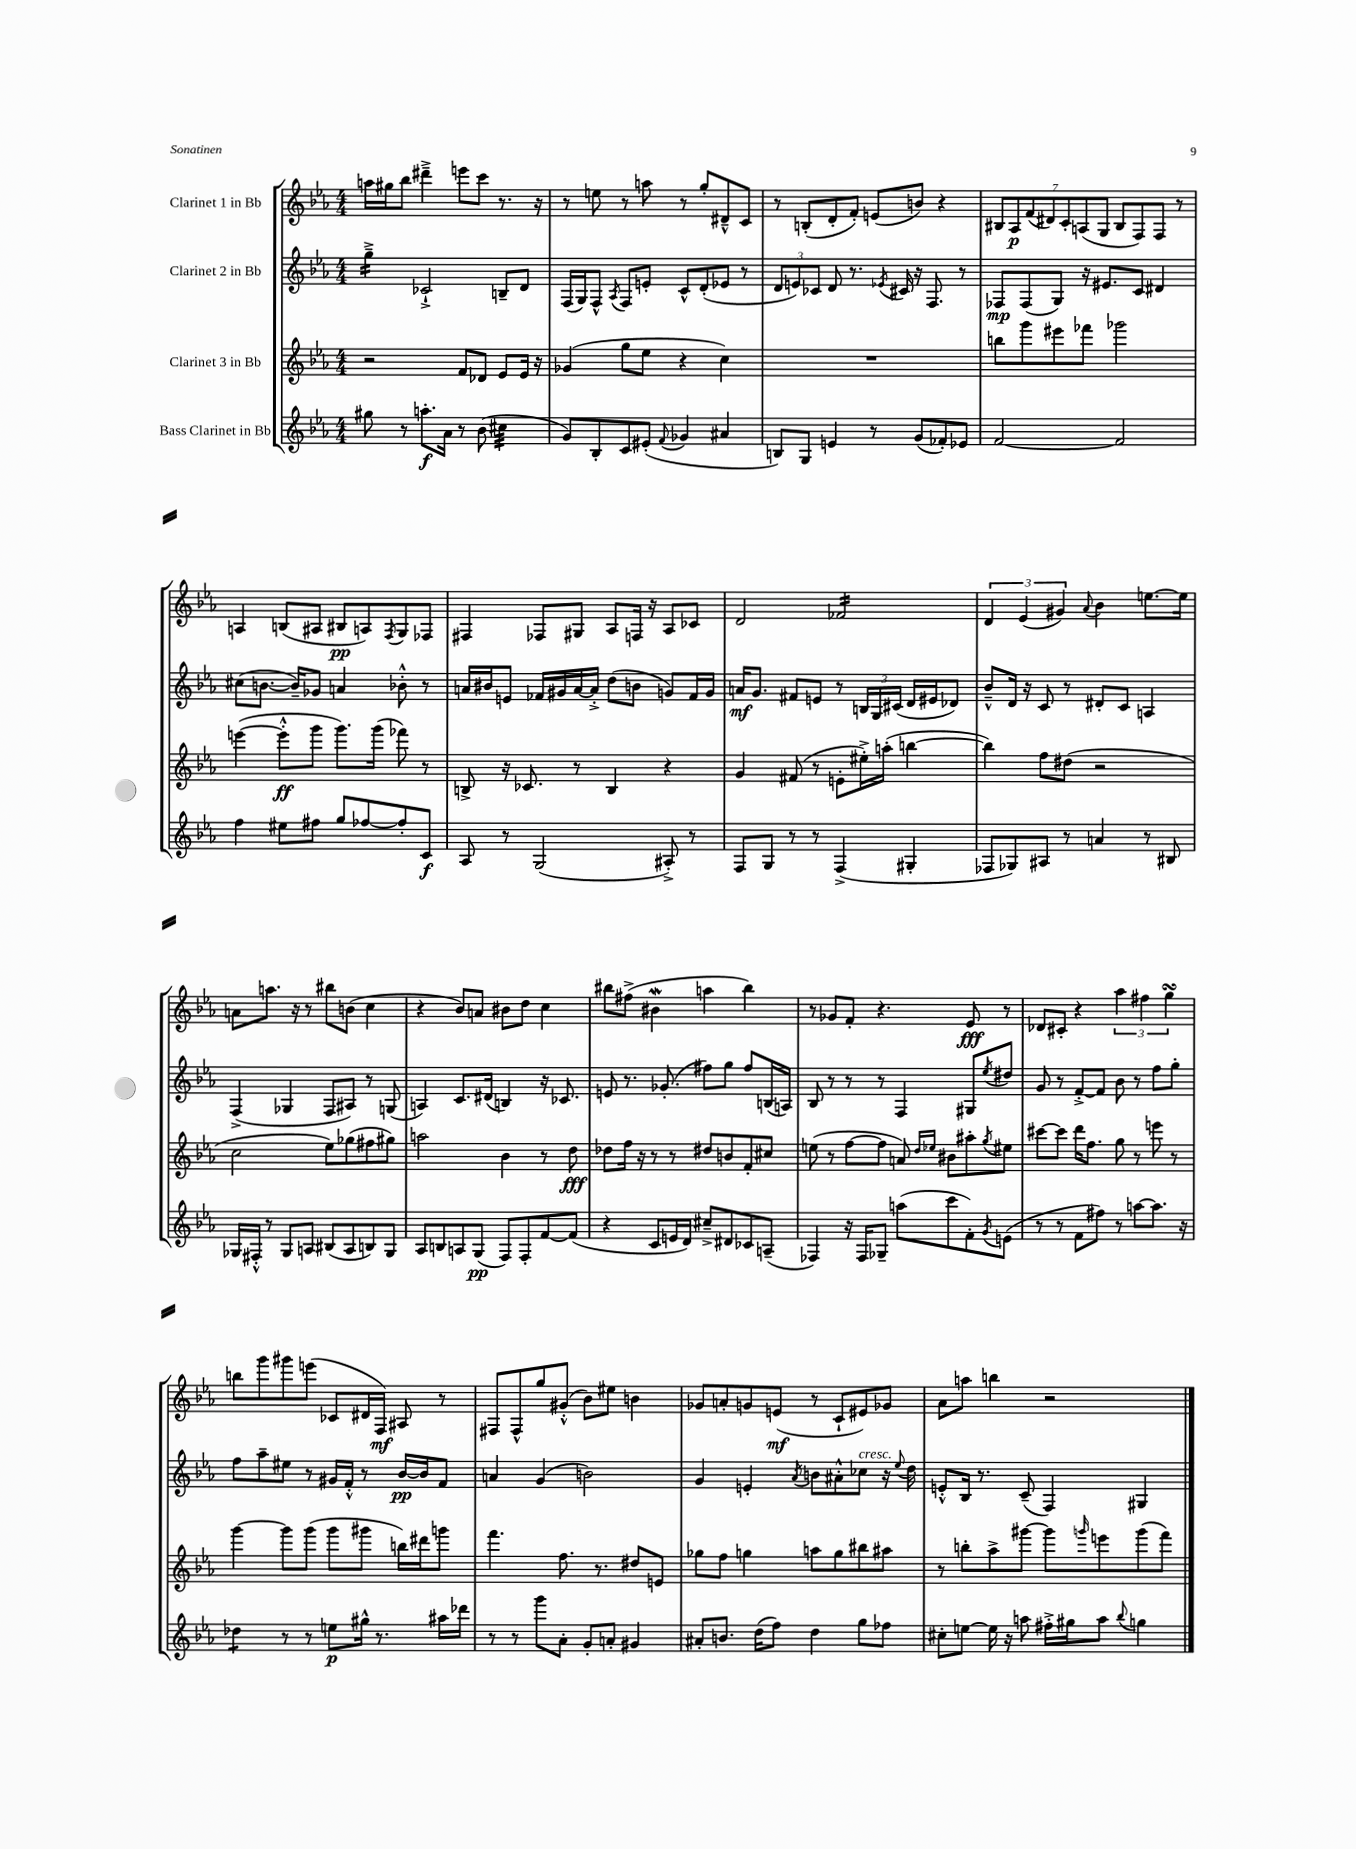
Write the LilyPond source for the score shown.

<<
\new StaffGroup <<
\new Staff = "s0" \with { instrumentName = "Clarinet 1 in Bb" } {
    \clef treble \key ees \major \numericTimeSignature \time 4/4
    a''16 gis''16 bes''8 dis'''4---> e'''8 c'''8 r8. r16 |
    r8 e''8 r8 a''8 r8 g''8-. dis'8---^ c'8 |
    r8 b8-.( d'8-. f'8-.) e'8( b'8) r4 |
    \tuplet 7/4 { bis8 aes8\p f'8( dis'8) c'8-. a8( g8 } bis8 f8) f8 r8 |
    a4 b8( ais8 bis8\pp a8) \acciaccatura { f8 } g8 fes8 |
    fis4 fes8 gis8 aes8 f16 r16 aes8 ces'8 |
    d'2 fes'2:16 |
    \tuplet 3/2 { d'4 ees'4( gis'4) } \appoggiatura { aes'8 } bes'4 e''8.~ e''16 |
    a'8 a''8. r16 r8 bis''8 b'8( c''4 |
    r4 bes'8) a'8 bis'8 d''8 c''4 |
    bis''8 fis''8->( bis'4\mordent a''4 bis''4) |
    r8 ges'8 f'8-. r4. ees'8\fff r8 |
    des'8 cis'8-. r4 \tuplet 3/2 { aes''4 fis''4 g''4\turn } |
    b''8 g'''8 gis'''8 e'''8( ces'8 dis'16 f16\mf) ais8 r8 |
    fis8 fis8-^ g''8 gis'8-.-^( bes'8) eis''8 b'4 |
    ges'8 a'8-. g'8 e'8\mf( r8 c'8-! eis'8) ges'8 |
    aes'8 a''8 b''4 r2 \bar "|." |
}
\new Staff = "s1" \with { instrumentName = "Clarinet 2 in Bb" } {
    \clef treble \key ees \major \numericTimeSignature \time 4/4
    g''4:16---> ces'2-!-> b8-- d'8 |
    f16( g16) f8-^ \acciaccatura { aes8 } f8 e'8-. c'8-^ d'8-.( ees'8 r8 |
    \tuplet 3/2 { d'8 e'8) ces'8 } d'8 r8. \acciaccatura { ees'8 } cis'16 r16 f8. r8 |
    fes8\mp fes8( g8) r16 eis'8. c'8 dis'4 |
    cis''8( b'8.~ b'16--) ges'8 a'4 bes'8-.-^ r8 |
    a'16 bis'16 e'8 fes'16 gis'16 a'16~ a'16-.-> d''8( b'8 g'8) fes'16 g'16 |
    a'16\mf g'8. fis'8 e'8 r8 \tuplet 3/2 { b16 g16 cis'16( } d'16 eis'16 des'8) |
    bes'8---^ d'16 r16 c'8 r8 dis'8-. c'8 a4 |
    f4->( ges4 f8 ais8) r8 g8( |
    a4) c'8. dis'16( b4) r16 ces'8. |
    e'8 r8. ges'8.-.( fis''8) g''8 fis''8 b16( a16) |
    bes8 r8 r8 r8 f4 gis8 \acciaccatura { ees''8 } dis''8 |
    g'8 r8 f'8~-.-> f'8 bes'8 r8 f''8 g''8-. |
    f''8 aes''8-- eis''8 r8 gis'16 f'16-.-^ r8 bes'16~\pp bes'16 f'8 |
    a'4 g'4( b'2) |
    g'4 e'4-. \acciaccatura { aes'8 } b'8 ais'8-.-^ ces''8^\markup { \italic "cresc." } r16 \appoggiatura { ees''8 } d''16 |
    e'8-.-^ bes16 r8. c'8--( f4) gis4 \bar "|." |
}
\new Staff = "s2" \with { instrumentName = "Clarinet 3 in Bb" } {
    \clef treble \key ees \major \numericTimeSignature \time 4/4
    r2 f'8 des'8 ees'8 ees'16 r16 |
    ges'4( g''8 ees''8 r4 c''4) |
    R1 |
    b''8 g'''8 eis'''8 fes'''8 ges'''2 |
    e'''4~( e'''8-.-^\ff g'''8 g'''8.) g'''16( fes'''8) r8 |
    b8-> r16 ces'8. r8 b4 r4 |
    g'4 fis'8( r8 e'8-. eis''16-.->) a''16-.( b''4~ |
    b''4) f''8 dis''8( r2 |
    c''2 ees''8) ges''8( fis''8 gis''8) |
    a''2 bes'4 r8 d''8\fff |
    des''8 f''16 r16 r8 r8 dis''8 b'8 f'8-. cis''8 |
    e''8( r8 f''8~ f''8 a'8) \grace { d''16 ees''16 } bis'8 ais''8-. \acciaccatura { g''8 } eis''8 |
    cis'''8~ cis'''8 d'''16 f''8. g''8 r8 e'''8 r8 |
    g'''4~ g'''8 g'''8( g'''8 gis'''8 b''16) dis'''16 g'''8 |
    f'''4. f''8. r8. dis''8 e'8 |
    ges''8 f''8 g''4 a''8 g''8 bis''8 ais''8 |
    r8 b''8-. aes''8-> gis'''8~ gis'''8 \grace { g'''16 } e'''8 g'''8( f'''8) \bar "|." |
}
\new Staff = "s3" \with { instrumentName = "Bass Clarinet in Bb" } {
    \clef treble \key ees \major \numericTimeSignature \time 4/4
    gis''8 r8 a''8.-.\f aes'16 r8 bes'8( cis''4:32 |
    g'8) bes8-. c'8 eis'8-.( \appoggiatura { f'8 } ges'4 ais'4 |
    b8) g8 e'4 r8 g'8( fes'8-.) ees'8 |
    f'2~ f'2 |
    f''4 eis''8 fis''8 g''8 fes''8~ fes''8-. c'8\f |
    aes8 r8 g2( ais8-.->) r8 |
    f8 g8 r8 r8 f4->( gis4-. |
    fes8 ges8) ais8 r8 a'4 r8 bis8 |
    ges16 fis16-.-^ r8 ges8 a8 bis8( a8 b8) ges8 |
    aes8 b8 a8 g8\pp( f8) f8-. f'8~ f'8( |
    r4 c'8 e'16 d'16) cis''8---> dis'8 ces'8 a8--( |
    fes4) r16 fes16 ges8-- a''8( c'''8 f'8-.) \acciaccatura { g'8 } e'8( |
    r8 r8 f'8 fis''8) r8 a''8~ a''8. r16 |
    des''4:8 r8 r8 e''8\p gis''16-^ r8. ais''16 des'''16 |
    r8 r8 g'''8 aes'8-. g'8-. a'8-. gis'4 |
    ais'8-. b'8. d''16( f''8) d''4 g''8 fes''8 |
    cis''8-. e''8~ e''16 r16 a''8 fis''16-.-> gis''16 a''8 \appoggiatura { bes''8 } g''4 \bar "|." |
}
>>
>>
\layout { \context { \Score \remove "Bar_number_engraver" } }
